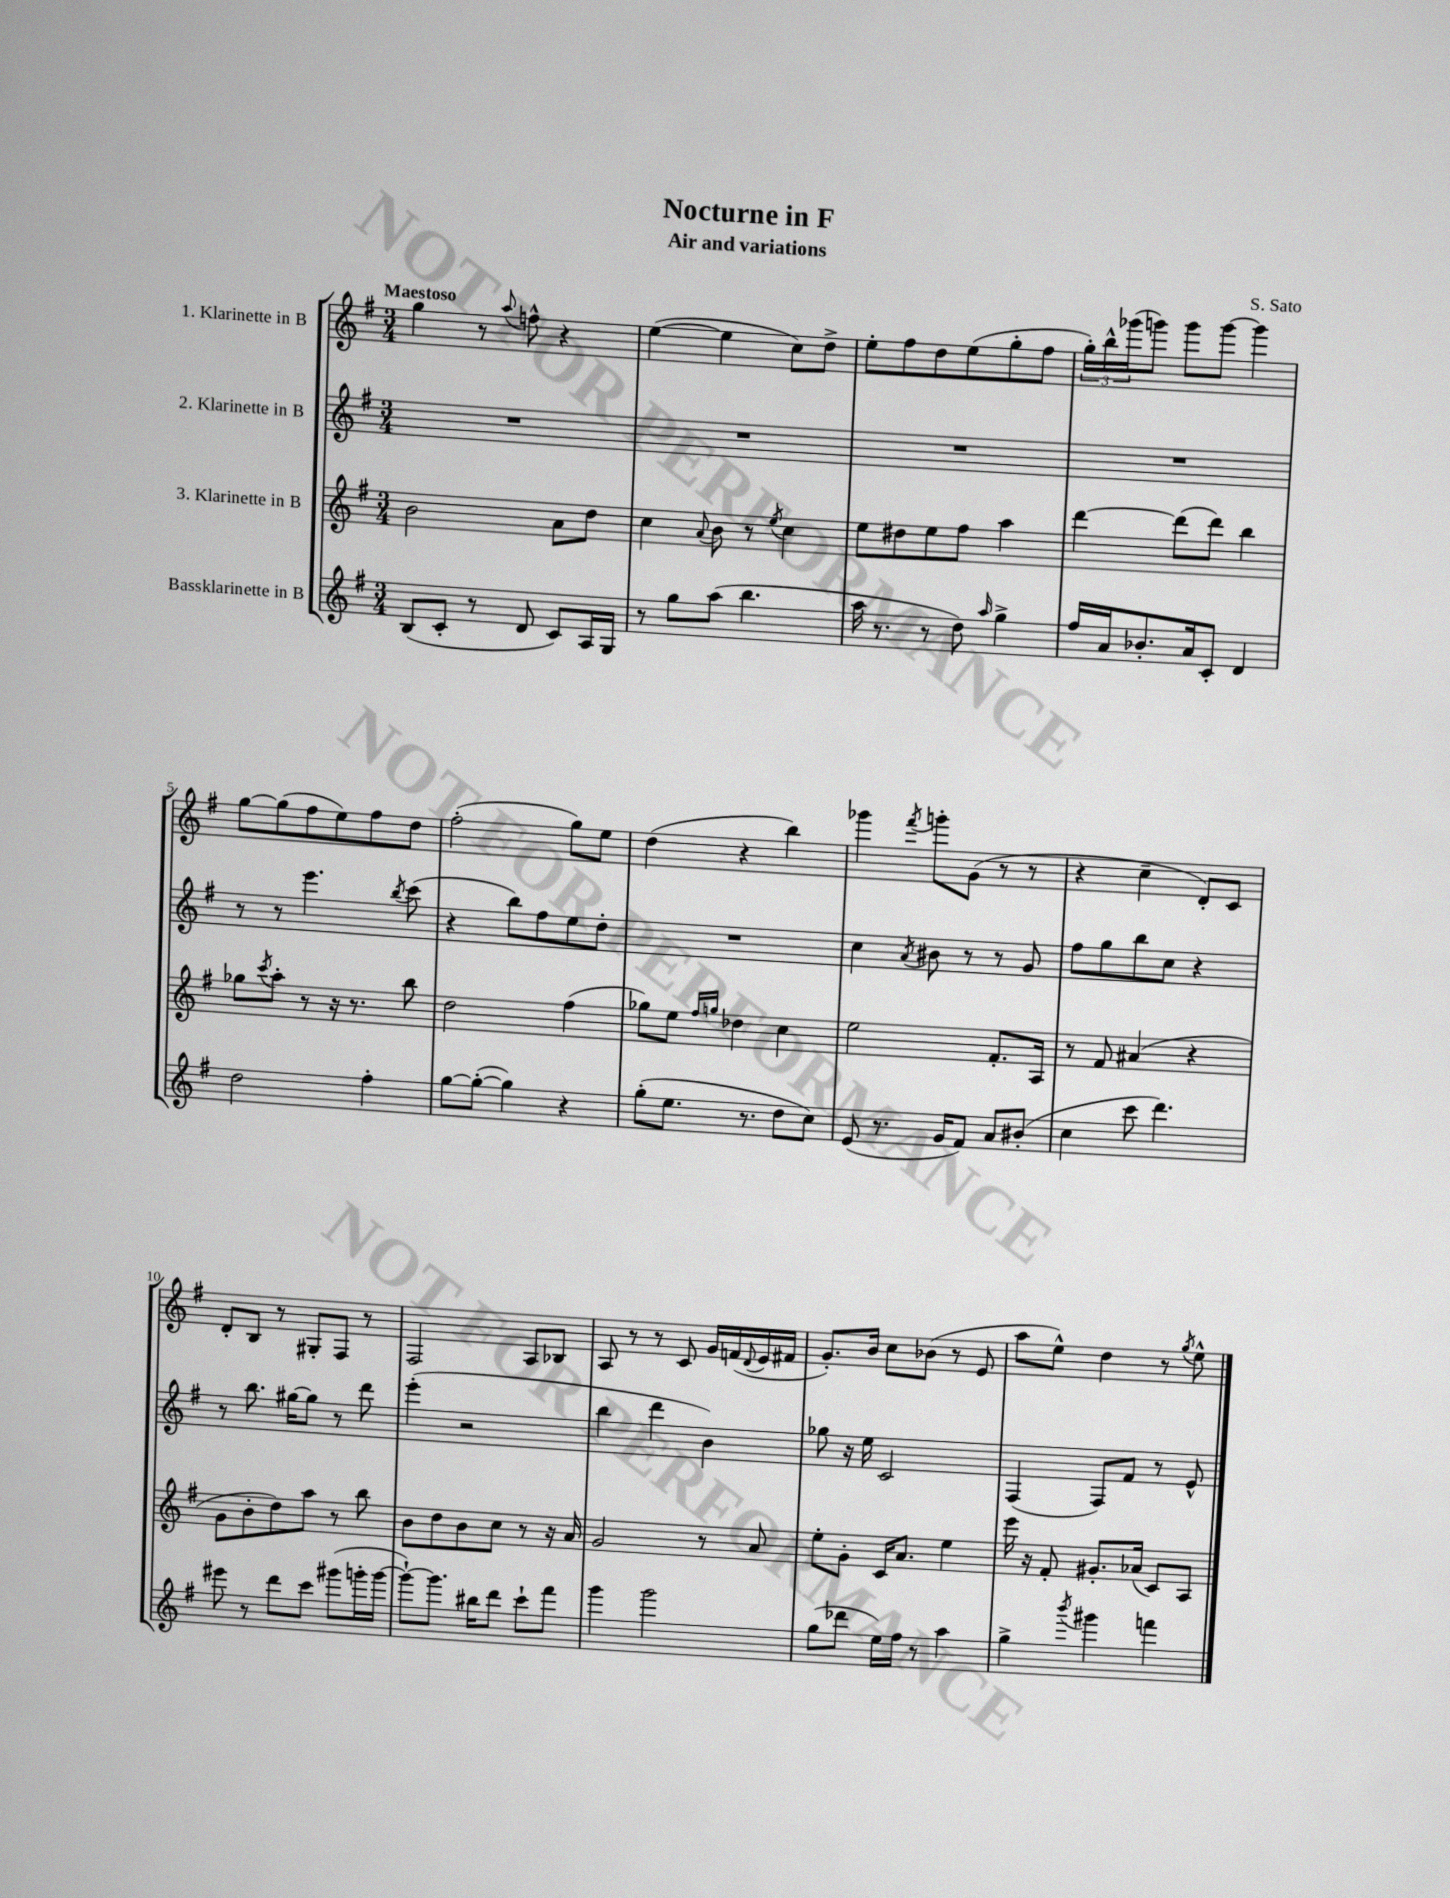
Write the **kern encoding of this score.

**kern	**kern	**kern	**kern
*part4	*part3	*part2	*part1
*staff4	*staff3	*staff2	*staff1
*I"Bassklarinette in B	*I"3. Klarinette in B	*I"2. Klarinette in B	*I"1. Klarinette in B
*clefG2	*clefG2	*clefG2	*clefG2
*k[f#]	*k[f#]	*k[f#]	*k[f#]
*M3/4	*M3/4	*M3/4	*M3/4
=1	=1	=1	=1
!	!	!	!LO:TX:a:B:t=Maestoso
(8B/L	2b\	2.r	4gg\
8c'/J	.	.	.
8r	.	.	8r
.	.	.	8qqaa/
8d/	.	.	8ffn^^\
8c/L)	8a\L	.	4r
16A/L	8dd\J	.	.
16G/JJ	.	.	.
=2	=2	=2	=2
8r	4cc\	2.r	([4ee\
8gg\L	.	.	.
.	8qqa/	.	.
(8aa\J	8b\	.	4ee\]
4.bb\	8r	.	.
.	8qee/	.	.
.	4cc\	.	8cc\L)
.	.	.	8dd^\J
=3	=3	=3	=3
16aa\	8ee\L	2.r	8ee'\L
8.r	.	.	.
.	8dd#X\	.	8ff#\
8r	8ee\	.	8dd\
8dd\)	8ff#\J	.	(8ee\
16qqaa/	.	.	.
4gg^\	4aa\	.	8gg'\
.	.	.	8ff#\J
=4	=4	=4	=4
16ff#/LL	[4ddd\	2.r	24gg'\LL)
.	.	.	24bb^^\
16a/J	.	.	.
.	.	.	(24ggg-X\J
8.b-X'/	.	.	8gggn\J)
.	(8ddd\L]	.	8ggg\L
16a/k	.	.	.
8c'/J	8ddd\J)	.	[8ggg\J
4d/	4bb\	.	4ggg\]
!!LO:LB:g=z
=5	=5	=5	=5
2dd\	8gg-X\L	8r	[8gg\L
.	8qccc/	.	.
.	8aa'\J	8r	(8gg\]
.	8r	4.eee\	8ff#\
.	16r	.	8ee\)
.	8.r	.	.
4ff#'\	.	.	8ff#\
.	.	8qbb/	.
.	8bb\	(8ccc\	8dd\J
=6	=6	=6	=6
[8gg\L	2dd\	4r	(2ff#'\
(8gg'\J_	.	.	.
4gg\])	.	8bb\L)	.
.	.	8ff#\	.
4r	(4ff#\	8ee\	8gg\L)
.	.	8dd'\J	8ee\J
=7	=7	=7	=7
(8gg'\L	8gg-X\L)	2.r	(4dd\
8.ee\J	8ee\J	.	.
.	16qqff#/LL	.	.
.	16qqggn/JJ	.	.
.	4dd-X\	.	4r
8.r	.	.	.
8dd\L	4cc\	.	4bb\)
8cc\J)	.	.	.
=8	=8	=8	=8
(8e/	2ee\	4cc\	4ggg-X\
8.r	.	.	.
.	.	8qa/	8qfff#/
.	.	8b#X\	8gggn'\L
16g/KL	.	.	.
8f#/J)	.	8r	(8g\J
8a/L	8.f#'/L	8r	8r
(8b#X'/J	.	8g/	8r
.	16A/Jk	.	.
=9	=9	=9	=9
4cc\	8r	8ff#\L	4r
.	8f#/	8gg\	.
8ccc\	(4a#X/	8bb\	4cc~\
4.ddd\)	.	8cc\J	.
.	4r	4r	8d'/L)
.	.	.	8c/J
!!LO:LB:g=z
=10	=10	=10	=10
8eee#X\	8g\L	8r	8d'/L
8r	8b'\	8.bb\	8B/J
8ddd\L	8dd\)	.	8r
.	.	[16gg#X\KL	.
8ccc\J	8aa\J	8gg#\J]	8G#X'/L
(8ggg#X\L	8r	8r	8F#/J
16gggn'\L	8bb\	8ddd\	8r
[16ggg\JJ	.	.	.
=11	=11	=11	=11
8ggg`\L_)	8b\L	(4eee'\	2F#/
8.ggg\J]	8dd\	.	.
.	8b\	2r	.
16bb#X\KL	.	.	.
8ddd\J	8cc\J	.	.
8ccc`\L	8r	.	8A/L
8fff#\J	16r	.	8B-X/J
.	16a/	.	.
=12	=12	=12	=12
4ggg\	2g/	4bb\	8A/
.	.	.	8r
2ggg\	.	4ddd\	8r
.	.	.	8c/
.	8r	4b\)	16g/LL
.	.	.	(16fn/
.	.	.	8qqd/
.	8a/	.	16e/
.	.	.	16f#X/JJ
=13	=13	=13	=13
(8gg\L	8ee'\L	8gg-X\	8.g'/L)
8ddd-X\J	8g'\J	16r	.
.	.	16ee\	16b/Jk
16ee\LL)	16c/KL	2c/	8cc\L
16ff#\JJ	8.a/J	.	.
8r	.	.	(8b-X\J
4aa\	4ee\	.	8r
.	.	.	8e/
=14	=14	=14	=14
4gg^\	16eee\	(4F#/	8aa\L
.	16r	.	.
.	8f#'/	.	8ee^^\J)
8qbbb/	.	.	.
4ggg#X\	8.g#X'/L	8F#/L)	4dd\
.	.	8f#/J	.
.	(16a-X/Jk	.	.
4fffn\	8c/L)	8r	8r
.	.	.	8qgg/
.	8A/J	8e^^/	8ee^^\
==	==	==	==
*-	*-	*-	*-
